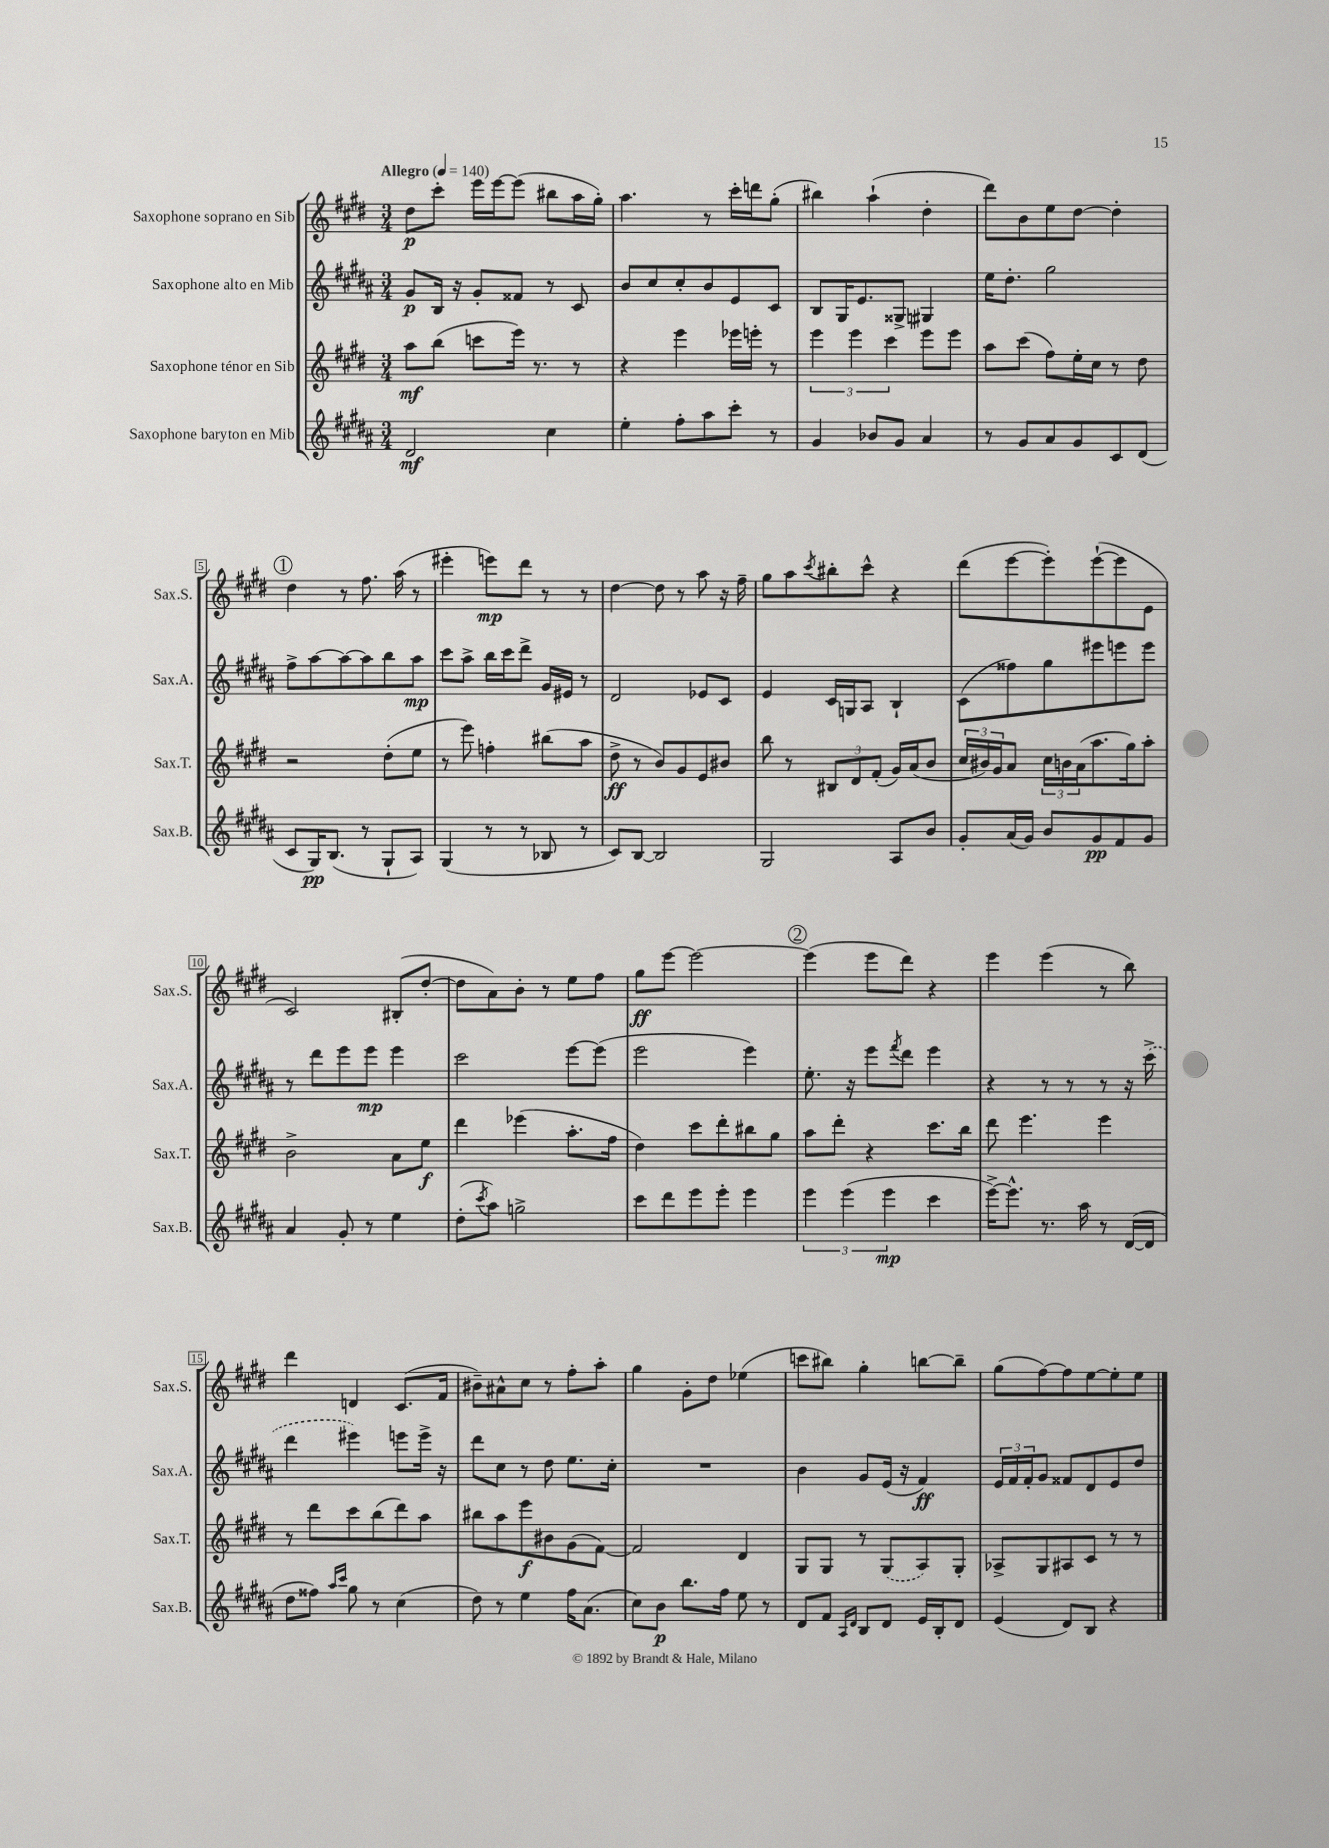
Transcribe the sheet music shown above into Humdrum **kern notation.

**kern	**kern	**kern	**kern
*staff4	*staff3	*staff2	*staff1
*clefG2	*clefG2	*clefG2	*clefG2
*k[f#c#g#d#a#]	*k[f#c#g#d#]	*k[f#c#g#d#a#]	*k[f#c#g#d#]
*M3/4	*M3/4	*M3/4	*M3/4
*MM140	*MM140	*MM140	*MM140
2d#	8aa	8g#	8dd#
.	(8bb	16B	8ccc#'
.	.	16r	.
.	8ccc	8g#'	16eee
.	.	.	[16eee
.	16eee)	8f##	(8eee]
.	8.r	.	.
4cc#	.	8r	8bb#
.	8r	8c#	16aa
.	.	.	16gg#')
=	=	=	=
4ee'	4r	8b	4.aa
.	.	8cc#	.
8ff#'	4eee	8cc#'	.
8aa#	.	8b	8r
8ccc#'	16eee-	8e	16ccc#'
.	16eee'	.	16ddd
8r	8r	8c#	(8gg#'
=	=	=	=
4g#	6eee	8B	4bb#)
.	.	16G#	.
.	6eee	.	.
.	.	8.e	.
8b-	.	.	(4aa`
.	6ccc#	.	.
8g#	.	8G##^	.
4a#	8eee	4G#	4dd#'
.	8eee	.	.
=	=	=	=
8r	8aa	16ee	8ddd#)
.	.	8.dd#'	.
8g#	(8ccc#	.	8b
8a#	8ff#)	2gg#	8ee
8g#	16ee'	.	[8dd#
.	16cc#	.	.
8c#	8r	.	4dd#']
(8d#	8dd#	.	.
=	=	=	=
8c#	2r	8ff#^	4dd#
16G#)	.	[8aa#	.
(8.B	.	.	.
.	.	8aa#_	8r
8r	.	8aa#]	8.ff#
8G#`	(8dd#'	8bb	.
.	.	.	(16aa
8A#)	8ee	8aa#	8r
=	=	=	=
(4G#	8r	8ccc#	4eee#'
.	8eee)	8aa#^	.
8r	4ff'	16bb	8eee)
.	.	16ccc#	.
8r	.	8ddd#^	8ddd#
8B-	(8bb#	16g#	8r
.	.	16e#	.
8r	8aa	8r	8r
=	=	=	=
8c#)	8dd#^	2d#	[4dd#
[8B	8r	.	.
2B]	8b)	.	8dd#]
.	8g#	.	8r
.	8e	8e-	8aa
.	8b#	8c#	16r
.	.	.	16ff#~
=	=	=	=
2G#	8bb	4e	8gg#
.	8r	.	8aa
.	.	.	8qccc#
.	12B#	16c#	8bb#'
.	.	16G	.
.	12d#	.	.
.	.	8A#	8ccc#^^
.	(12f#'	.	.
8A#	16g#)	4B`	4r
.	(16a	.	.
8b	8b	.	.
=	=	=	=
8g#'	24cc#	(8c#	(8ddd#
.	24b#)	.	.
.	24g#	.	.
(16a#	8a	8ff##)	[8eee
16g#)	.	.	.
8b	24cc#	8gg#	8eee'])
.	24b	.	.
.	(24a	.	.
8g#	8.aa	8eee#	([8eee`
8f#	.	8eee	8eee]
.	16gg#)	.	.
8g#	8aa'	8eee	8e
=	=	=	=
4a#	2b^	8r	2c#)
.	.	8ddd#	.
8g#'	.	8eee	.
8r	.	8eee	.
4ee	8a	4eee	(8B#'
.	8ee	.	[8dd#'
=	=	=	=
(8dd#'	4ddd#	2ccc#	8dd#]
8qccc#	.	.	.
8aa#)	.	.	8a)
2gg^	(4eee-	.	8b'
.	.	.	8r
.	8.aa'	[8eee	8ee
.	.	(8eee]	8ff#
.	16ff#	.	.
=	=	=	=
8ccc#	4dd#)	2eee	8gg#
8ddd#	.	.	[8eee
8eee	8ccc#	.	2eee_
8eee'	8ddd#'	.	.
4eee	8bb#	4eee)	.
.	8gg#	.	.
=	=	=	=
6eee	8aa	8.ee'	(4eee]
.	8ddd#'	.	.
(6eee	.	.	.
.	.	16r	.
.	4r	8eee	8eee
6eee	.	.	.
.	.	8qfff#	.
.	.	8ddd#	8ddd#)
4ccc#	8.ccc#	4eee	4r
.	16bb	.	.
=	=	=	=
[16eee^)	8ddd#	4r	4eee
8.eee^^]	.	.	.
.	4.eee	.	.
8.r	.	8r	(4eee
.	.	8r	.
16aa#	.	.	.
8r	4eee	8r	8r
([16d#	.	16r	8bb)
16d#]	.	(16ccc#^	.
=	=	=	=
8dd#	8r	4ddd#	4ddd#
8ff##)	8ddd#	.	.
16qqaa#	.	.	.
16qqccc#	.	.	.
8gg#	8ccc#	4eee#)	4d
8r	(8bb	.	.
(4cc#	8ddd#)	8eee	(8.c#
.	8aa	16eee^	.
.	.	16r	16f#
=	=	=	=
8dd#)	8bb#	8ddd#	8b#~)
8r	8aa	8cc#	8a#^^
4ee	8eee	8r	8cc#
.	8b#	8dd#	8r
16ff#	(8g#	8.ee	8ff#'
(8.a#	.	.	.
.	[8f#)	.	8aa'
.	.	16cc#'	.
=	=	=	=
8cc#)	2f#]	2.r	4gg#
8b	.	.	.
8.bb	.	.	8g#'
.	.	.	8dd#
16ff#	.	.	.
8ee	4d#	.	(4ee-
8r	.	.	.
=	=	=	=
8d#	8G#	4b	8ccc
8f#	8G#	.	8bb#)
16qqA#	.	.	.
16qqd#	.	.	.
8B	8r	8g#	4gg#'
8d#	(8G#	(16e	.
.	.	16r	.
16e	8A)	4f#)	[8bb
16B'	.	.	.
8d#	8G#'	.	8bb~]
=	=	=	=
(4e	8A-^	24e	(8gg#
.	.	24f#	.
.	.	24f#'	.
.	8G#	8g#	[8ff#)
8d#)	8A#	8f##	8ff#]
8B	8c#	8d#	[8ee
4r	8r	8e	8ee']
.	8r	8dd#	8ee
==	==	==	==
*-	*-	*-	*-
